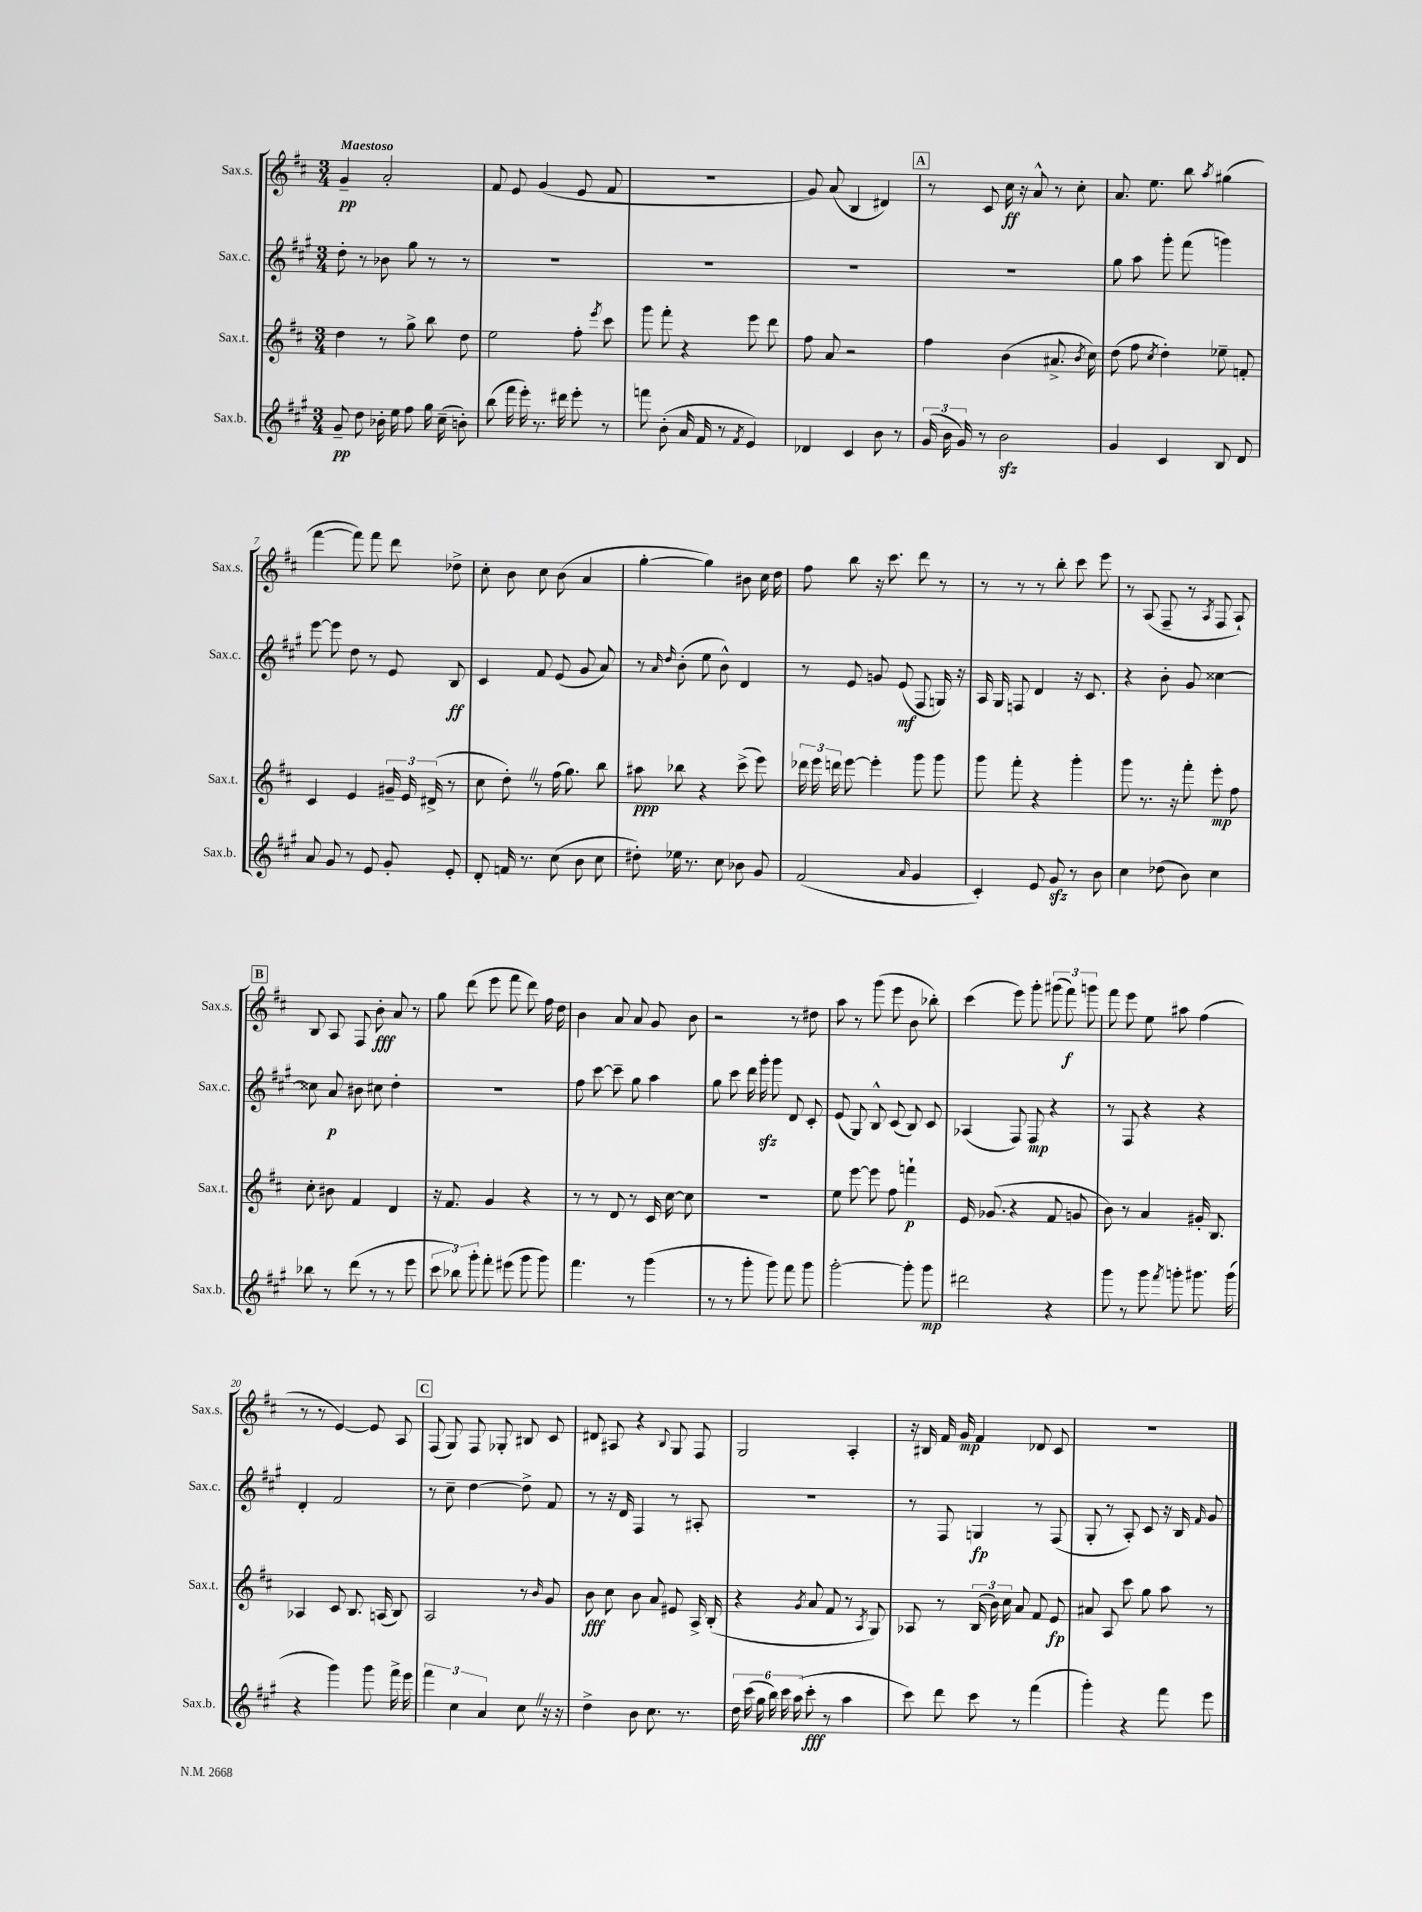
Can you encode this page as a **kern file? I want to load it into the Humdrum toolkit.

**kern	**dynam	**kern	**dynam	**kern	**dynam	**kern	**dynam
*part4	*part4	*part3	*part3	*part2	*part2	*part1	*part1
*staff4	*staff4	*staff3	*staff3	*staff2	*staff2	*staff1	*staff1
*I"Sax.b.	*	*I"Sax.t.	*	*I"Sax.c.	*	*I"Sax.s.	*
*I'Sax.b.	*	*I'Sax.t.	*	*I'Sax.c.	*	*I'Sax.s.	*
*clefG2	*	*clefG2	*	*clefG2	*	*clefG2	*
*k[f#c#g#]	*	*k[f#c#]	*	*k[f#c#g#]	*	*k[f#c#]	*
*M3/4	*	*M3/4	*	*M3/4	*	*M3/4	*
=1	=1	=1	=1	=1	=1	=1	=1
!	!	!	!	!	!	!LO:TX:a:B:t=Maestoso	!
8g#~/	pp	4dd\	.	8dd'\	.	4g~/	pp
8dd\	.	.	.	8r	.	.	.
16b-X'\	.	8r	.	8b-X\	.	2a'/	.
16ee\	.	.	.	.	.	.	.
8ff#\	.	8gg^\	.	8gg#\	.	.	.
16gg#\	.	8bb\	.	8r	.	.	.
(16cc#~\	.	.	.	.	.	.	.
8bn'\)	.	8dd\	.	8r	.	.	.
=2	=2	=2	=2	=2	=2	=2	=2
(8bb\	.	2ee\	.	2.r	.	8f#/	.
16fff#\	.	.	.	.	.	8e/	.
16eee'\)	.	.	.	.	.	.	.
8.r	.	.	.	.	.	(4g/	.
16ddd#X\	.	.	.	.	.	.	.
8eee'\	.	8ff#'\	.	.	.	8e/	.
.	.	8qeee/	.	.	.	.	.
8r	.	8ccc#\	.	.	.	8f#/	.
=3	=3	=3	=3	=3	=3	=3	=3
8fffn\	.	8ggg\	.	2.r	.	2.r	.
(8b'\	.	8fff#'\	.	.	.	.	.
16a/	.	4r	.	.	.	.	.
16f#/	.	.	.	.	.	.	.
8r	.	.	.	.	.	.	.
8qf#/	.	.	.	.	.	.	.
4e/)	.	8eee\	.	.	.	.	.
.	.	8ddd\	.	.	.	.	.
=4	=4	=4	=4	=4	=4	=4	=4
4d-X/	.	8ff#\	.	2.r	.	8g/)	.
.	.	8a/	.	.	.	(8a/	.
4c#/	.	2r	.	.	.	4B/	.
8b\	.	.	.	.	.	4d#X/)	.
8r	.	.	.	.	.	.	.
!!LO:REH:place=s1:t=A
=5	=5	=5	=5	=5	=5	=5	=5
(24g#/	.	4ff#\	.	2.r	.	8r	.
24b\	.	.	.	.	.	.	.
24g#/)	.	.	.	.	.	.	.
8r	.	.	.	.	.	8c#/	.
2bzz\	.	(4b\	.	.	.	16cc#\	ff
.	.	.	.	.	.	16r	.
.	.	.	.	.	.	8a^^/	.
.	.	8.a#X^/	.	.	.	8r	.
.	.	.	.	.	.	8cc#'\	.
.	.	8qb/	.	.	.	.	.
.	.	16cc#\)	.	.	.	.	.
=6	=6	=6	=6	=6	=6	=6	=6
4g#/	.	(8dd\	.	8gg#\	.	8.a/	.
.	.	8ff#\	.	8aa\	.	.	.
.	.	.	.	.	.	8.ee\	.
.	.	8qcc#/	.	.	.	.	.
4c#/	.	4dd'\)	.	8ggg#'\	.	.	.
.	.	.	.	(8fff#\	.	8bb\	.
.	.	.	.	.	.	8qaa/	.
8B/	.	8ee-X~\	.	4gggn\)	.	(4gg#X\	.
8d/	.	8fn'/	.	.	.	.	.
!!LO:LB:g=z
=7	=7	=7	=7	=7	=7	=7	=7
8a/	.	4c#/	.	[8eee\	.	[4fff#\	.
8g#/	.	.	.	8eee\]	.	.	.
8r	.	4e/	.	8dd\	.	8fff#\])	.
8e/	.	.	.	8r	.	8fff#\	.
8g#'/	.	24g#X~/	.	8e/	.	8ddd\	.
.	.	24e/	.	.	.	.	.
.	.	(24d#X^/	.	.	.	.	.
8e'/	.	8r	.	8B/	ff	8dd-X^\	.
=8	=8	=8	=8	=8	=8	=8	=8
8d'/	.	8cc#\	.	4c#/	.	8cc#'\	.
16fn/	.	8dd'Z\)	.	.	.	8b\	.
8.r	.	.	.	.	.	.	.
.	.	8r	.	8f#/	.	8cc#\	.
(8cc#\	.	(16ff#\	.	(8e/	.	(8b\	.
.	.	8.gg\)	.	.	.	.	.
8b\	.	.	.	8g#/	.	4a/	.
8cc#\	.	8bb\	.	8a/)	.	.	.
=9	=9	=9	=9	=9	=9	=9	=9
8dd#X'\)	.	8aa#X\	ppp	8r	.	[4gg'\	.
.	.	.	.	16qqa/	.	.	.
.	.	.	.	16qqdd/	.	.	.
16ee-X\	.	8bb-X\	.	(8b'\	.	.	.
8.r	.	.	.	.	.	.	.
.	.	4r	.	8ee\	.	4gg\])	.
8cc#\	.	.	.	8b^^\)	.	.	.
8b-X\	.	(8ccc#^\	.	4d/	.	8b#X\	.
8g#/	.	8eee\)	.	.	.	16cc#\	.
.	.	.	.	.	.	16dd\	.
=10	=10	=10	=10	=10	=10	=10	=10
(2f#/	.	24ddd-X\	.	8r	.	8ff#\	.
.	.	24eee\	.	.	.	.	.
.	.	24dddn\	.	.	.	.	.
.	.	[8eee\	.	8e/	.	8bb\	.
.	.	4eee'\]	.	8gn/	.	16r	.
.	.	.	.	.	.	8.ccc#\	.
.	.	.	.	(8e/	mf	.	.
16qqa/	.	.	.	.	.	.	.
4g#/	.	8ggg\	.	8F#/	.	8ddd\	.
.	.	8ggg\	.	16Gn/)	.	8r	.
.	.	.	.	16r	.	.	.
=11	=11	=11	=11	=11	=11	=11	=11
4c#'/)	.	8ggg\	.	16A/	.	8r	.
.	.	.	.	16G#/	.	.	.
.	.	8fff#'\	.	8Fn/	.	8r	.
8e/	.	4r	.	4d/	.	8r	.
8g#zz/	.	.	.	.	.	8bb'\	.
8r	.	4ggg'\	.	16r	.	8ccc#\	.
.	.	.	.	8.c#/	.	.	.
8b\	.	.	.	.	.	8eee\	.
=12	=12	=12	=12	=12	=12	=12	=12
4cc#\	.	8ggg\	.	4r	.	8r	.
.	.	8.r	.	.	.	(8A/	.
(8dd-X\	.	.	.	8b'\	.	8F#~/	.
.	.	16r	.	.	.	.	.
8b\)	.	8fff#'\	.	8g#/	.	8r	.
.	.	.	.	.	.	8qA/	.
4cc#\	.	8eee'\	mp	[4cc##X\	.	8F#/	.
.	.	8ff#\	.	.	.	8A`/)	.
!!LO:LB:g=z
!!LO:REH:place=s1:t=B
=13	=13	=13	=13	=13	=13	=13	=13
8bb-X\	.	8cc#'\	.	8cc##X\]	.	8B/	.
8r	.	8b#X\	.	8a/	p	8A/	.
(8ddd\	.	4f#/	.	8b#X\	.	8F#/	.
8r	.	.	.	8cc#X\	.	8b'\	fff
8r	.	4d/	.	4dd'\	.	8a/	.
8eee\	.	.	.	.	.	8r	.
=14	=14	=14	=14	=14	=14	=14	=14
12ccc#\	.	16r	.	2.r	.	8gg\	.
.	.	8.f#/	.	.	.	.	.
12bb-X\)	.	.	.	.	.	.	.
.	.	.	.	.	.	(8ddd\	.
12ggg#'\	.	.	.	.	.	.	.
8fff#'\	.	4g/	.	.	.	8eee\	.
(8eee#X\	.	.	.	.	.	8fff#\	.
8ggg#\	.	4r	.	.	.	8ddd\)	.
8ggg#\)	.	.	.	.	.	16ff#\	.
.	.	.	.	.	.	16dd\	.
=15	=15	=15	=15	=15	=15	=15	=15
4.fff#\	.	8r	.	8ff#\	.	4b\	.
.	.	8r	.	[8ccc#\	.	.	.
.	.	8d/	.	8ccc#~\]	.	8a/	.
8r	.	8r	.	8gg#\	.	8a/	.
(4ggg#\	.	16c#/	.	4aa\	.	8g/	.
.	.	[16cc#\	.	.	.	.	.
.	.	8cc#\]	.	.	.	8b\	.
=16	=16	=16	=16	=16	=16	=16	=16
8r	.	2.r	.	8gg#\	.	2r	.
8r	.	.	.	8ccc#\	.	.	.
8ggg#'\	.	.	.	16ddd\	.	.	.
.	.	.	.	16ggg#zz'\	.	.	.
8ggg#\)	.	.	.	8ggg#\	.	.	.
8fff#\	.	.	.	8d/	.	8r	.
8ggg#\	.	.	.	8c#'/	.	8dd#X\	.
=17	=17	=17	=17	=17	=17	=17	=17
[2ggg#'\	.	8ee\	.	(8e/	.	8aa\	.
.	.	[8eee\	.	8G#/)	.	8r	.
.	.	8eee\]	.	8B^^/	.	(8ggg\	.
.	.	8ff#\	.	(8c#/	.	8eee\	.
8ggg#'\]	.	4fffn`\	p	8B/)	.	8b\	.
8ggg#\	mp	.	.	8c#/	.	8bb-X'\)	.
=18	=18	=18	=18	=18	=18	=18	=18
2ddd#X\	.	16e/	.	(4A-X/	.	(4ccc#\	.
.	.	(8.g-X/	.	.	.	.	.
.	.	4r	.	8F#/)	.	8eee\)	.
.	.	.	.	8F#/	mp	8ggg'\	.
4r	.	8f#/	.	4r	.	(12ggg#X\	.
.	.	.	.	.	.	12fff#\)	f
.	.	8gn/	.	.	.	.	.
.	.	.	.	.	.	12gggn\	.
=19	=19	=19	=19	=19	=19	=19	=19
8ggg#\	.	8b\)	.	8r	.	8fff#\	.
8r	.	8r	.	8F#/	.	8eee\	.
8ggg#\	.	4a/	.	4r	.	8ee\	.
8qfff#/	.	.	.	.	.	.	.
8gggn'\	.	.	.	.	.	8aa#X\	.
8.ggg#X\	.	16g#X'/	.	4r	.	(4ff#\	.
.	.	8.B/	.	.	.	.	.
(16ggg#\	.	.	.	.	.	.	.
!!LO:LB:g=z
=20	=20	=20	=20	=20	=20	=20	=20
4r	.	4A-X/	.	4d'/	.	8r	.
.	.	.	.	.	.	8r	.
4ggg#\)	.	8c#/	.	2f#/	.	[4e/)	.
.	.	8.B/	.	.	.	.	.
8ggg#\	.	.	.	.	.	8e/]	.
.	.	(16An/	.	.	.	.	.
16fff#^\	.	8B/)	.	.	.	8A/	.
16eee\	.	.	.	.	.	.	.
!!LO:REH:place=s1:t=C
=21	=21	=21	=21	=21	=21	=21	=21
6fff#\	.	2A/	.	8r	.	(8F#/	.
.	.	.	.	8cc#~\	.	8G/)	.
6cc#\	.	.	.	.	.	.	.
.	.	.	.	[4dd\	.	8F#/	.
6a/	.	.	.	.	.	.	.
.	.	.	.	.	.	8G-X'/	.
8cc#Z\	.	8r	.	8dd^\]	.	8B#X/	.
.	.	16qqb/	.	.	.	.	.
16r	.	8g/	.	8f#/	.	8c#/	.
16r	.	.	.	.	.	.	.
=22	=22	=22	=22	=22	=22	=22	=22
4dd^\	.	8b\	fff	8r	.	8d#X/	.
.	.	8cc#\	.	16r	.	8A#X/	.
.	.	.	.	16d/	.	.	.
8b\	.	8b\	.	4F#/	.	4r	.
8.cc#\	.	8a/	.	.	.	.	.
.	.	.	.	.	.	8qqB/	.
.	.	8e#X/	.	8r	.	8G/	.
8.r	.	.	.	.	.	.	.
.	.	16A^/	.	8A#X'/	.	8F#/	.
.	.	(16B'/	.	.	.	.	.
=23	=23	=23	=23	=23	=23	=23	=23
24dd\	.	4r	.	2.r	.	2G/	.
(24ccc#\	.	.	.	.	.	.	.
24gg#\	.	.	.	.	.	.	.
24bb\)	.	.	.	.	.	.	.
24ccc#\	.	.	.	.	.	.	.
(24aa\	.	.	.	.	.	.	.
.	.	8qg/	.	.	.	.	.
8ccc#'\	fff	8a/	.	.	.	.	.
8r	.	8f#/	.	.	.	.	.
4aa\	.	8r	.	.	.	4A'/	.
.	.	8qA/	.	.	.	.	.
.	.	8G/)	.	.	.	.	.
=24	=24	=24	=24	=24	=24	=24	=24
8ccc#\)	.	8A-X/	.	8r	.	16r	.
.	.	.	.	.	.	16B#X/	.
8ddd\	.	8r	.	8F#/	.	16f#/	.
.	.	.	.	.	.	16g/	mp
8ccc#\	.	(24B/	.	4Gn/	fp	4f#/	.
.	.	24b\)	.	.	.	.	.
.	.	24cc#\	.	.	.	.	.
8r	.	8a/	.	.	.	.	.
(4fff#\	.	8f#/	.	8r	.	8d-X/	.
.	.	8e/	fp	(8F#/	.	8c#/	.
=25	=25	=25	=25	=25	=25	=25	=25
4ggg#'\)	.	8a#X/	.	8G#'/	.	2.r	.
.	.	8A/	.	8r	.	.	.
4r	.	8ccc#\	.	8A'/)	.	.	.
.	.	8gg\	.	8c#/	.	.	.
8fff#\	.	8aa\	.	16r	.	.	.
.	.	.	.	16B/	.	.	.
.	.	.	.	16qqf#/	.	.	.
8eee\	.	8r	.	8g#/	.	.	.
==	==	==	==	==	==	==	==
*-	*-	*-	*-	*-	*-	*-	*-
